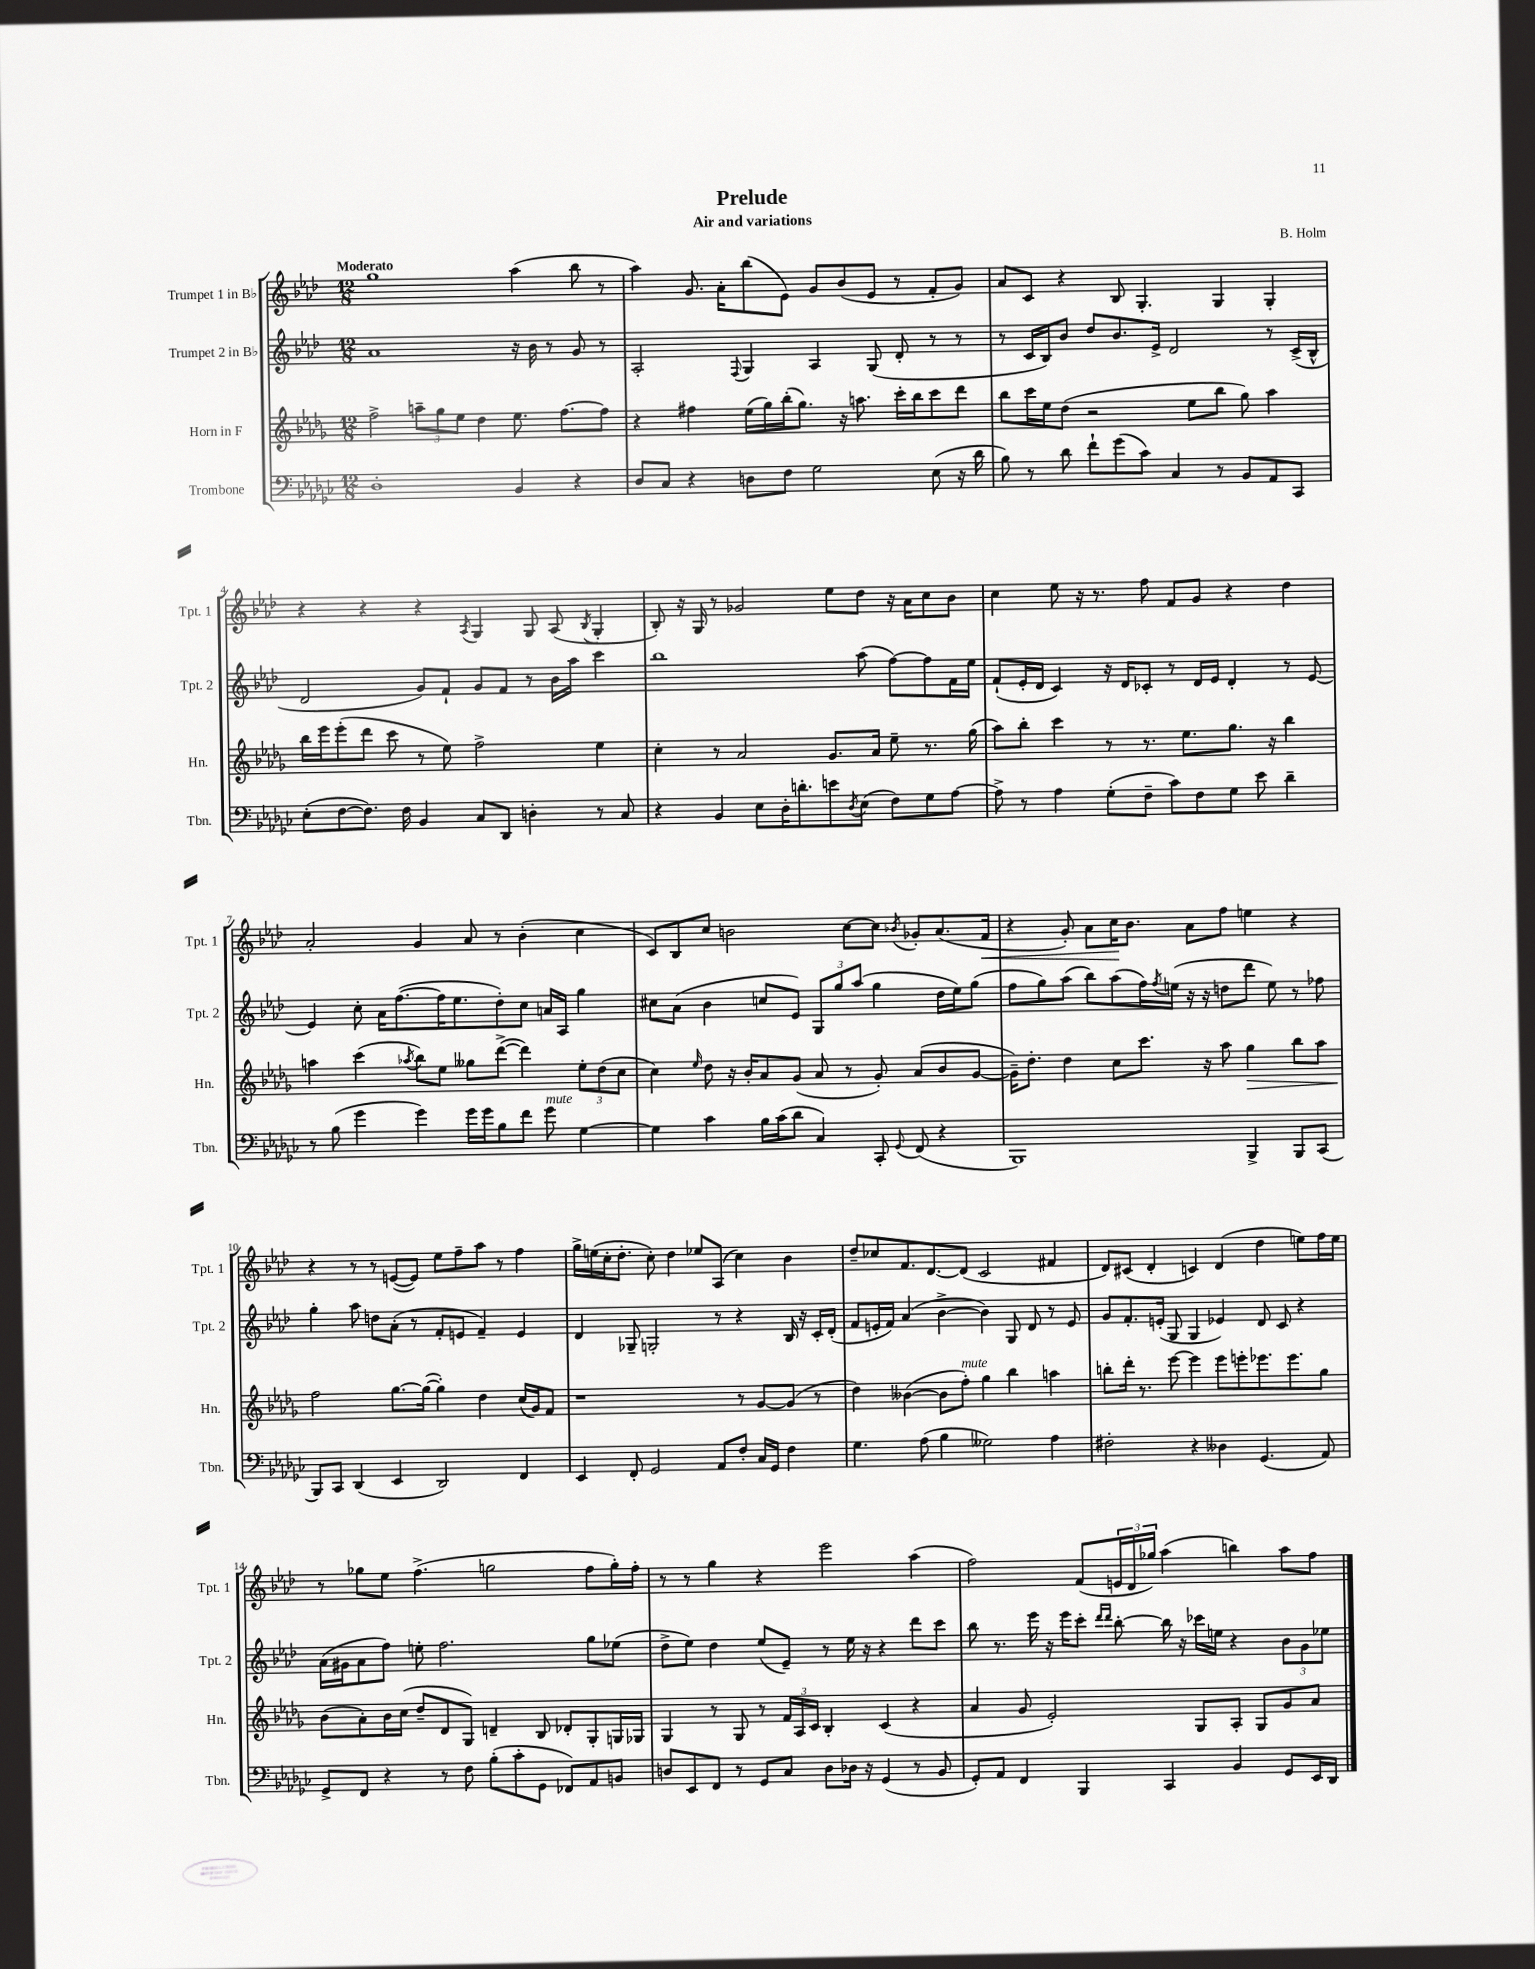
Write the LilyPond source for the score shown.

\header { title = "Prelude" composer = "B. Holm" subtitle = "Air and variations" }
<<
\new StaffGroup <<
\new Staff = "s0" \with { instrumentName = "Trumpet 1 in Bb" shortInstrumentName = "Tpt. 1" } {
    \clef treble \key aes \major \numericTimeSignature \time 12/8 \tempo "Moderato"
    g''1 aes''4( bes''8 r8 |
    aes''4) g'8. aes'16-. bes''8( ees'8) g'8 bes'8( ees'8 r8 f'8-. g'8) |
    aes'8 c'8 r4 bes8 g4.-. g4 g4-. |
    r4 r4 r4 \acciaccatura { aes8 } g4 g8 aes8( \acciaccatura { bes8 } g4-. |
    bes8-.) r16 g16 r8 ges'2 ees''8 des''8 r16 aes'16 c''8 bes'8 |
    c''4 ees''8 r16 r8. f''8 f'8 g'8 r4 des''4 |
    aes'2-. g'4 aes'8 r8 bes'4-.( c''4 |
    c'8) bes8 c''8 b'2 c''8~ c''8 \acciaccatura { bes'8 } ges'8-. aes'8.( f'16\< |
    r4 g'8-.) aes'8 c''16\! bes'8. aes'8 f''8 e''4 r4 |
    r4 r8 r8 e'8~( e'8) ees''8 f''8-- aes''8 r8 f''4 |
    g''16-> e''16( c''16-. des''8.-. c''8-.) des''4 ees''8 aes8( c''4) bes'4 |
    des''8-- ces''8 f'8. des'8.~ des'8( c'2 fis'4 |
    des'8) cis'8( des'4-. c'4) des'4( des''4 e''8) f''16 e''16 |
    r8 ges''8 ees''8 f''4.->( g''2 f''8 g''16-.) f''16-. |
    r8 r8 g''4 r4 ees'''2 aes''4( |
    f''2) f'8( \tuplet 3/2 { e'16 des'16 ges''16) } aes''4( b''4) aes''8 f''8 \bar "|." |
}
\new Staff = "s1" \with { instrumentName = "Trumpet 2 in Bb" shortInstrumentName = "Tpt. 2" } {
    \clef treble \key aes \major \numericTimeSignature \time 12/8
    aes'1 r16 bes'16 r8 g'8 r8 |
    aes2-. \appoggiatura { f8 } g4 aes4 g8( des'8-. r8 r8 |
    r8 c'16 bes16) bes'8 des''8 bes'8. ees'16-> des'2 r8 c'16->( bes16-^ |
    des'2 g'8) f'8-! g'8 f'8 r8 bes'16 aes''16 c'''4 |
    bes''1 aes''8( f''8~) f''8 f'16 ees''16 |
    f'8-!( ees'16-. des'16 c'4) r16 des'16 ces'8-. r8 des'16 ees'16 des'4-. r8 ees'8~ |
    ees'4 c''8-. aes'16 f''8.~( f''16 ees''8. des''8-.) c''8 a'16 aes16 g''4 |
    cis''8 aes'8( bes'4 c''8 ees'8) \tuplet 3/2 { g8 g''8 aes''8( } g''4 des''16 ees''16) g''8( |
    f''8 g''8) aes''8( bes''8) aes''8( f''16) \acciaccatura { f''8 } e''16( r16 r16 d''8 des'''8 e''8) r8 fes''8 |
    g''4-. aes''8 d''8 aes'8-.( r8 f'8-. e'8 f'4--) e'4 |
    des'4 ges8-- g2-. r8 r4 bes16 r16 c'16-. des'16-.( |
    f'8 e'16-. f'16) aes'4( bes'4~-> bes'4) g8 des'8 r8 e'8 |
    g'8 f'8.-. e'16-.( g8 g4 ees'4) des'8 c'8 r4 |
    aes'16( gis'16 aes'8 f''8) e''8-. f''2. g''8 ees''8( |
    des''8-> ees''8) des''4 ees''8( ees'8--) r8 ees''16 r16 r4 des'''8 c'''8 |
    bes''8 r8. ees'''16 r16 ees'''16 c'''8-. \grace { des'''16 des'''16 } bes''8~-. bes''16 r16 ces'''16 e''16 r4 \tuplet 3/2 { bes'8 g'8 ees''8 } \bar "|." |
}
\new Staff = "s2" \with { instrumentName = "Horn in F" shortInstrumentName = "Hn." } {
    \clef treble \key des \major \numericTimeSignature \time 12/8
    f''2-> \tuplet 3/2 { a''8-- ges''8 ees''8 } des''4 ees''8. f''8.~ f''8 |
    r4 fis''4 ees''16( ges''16) bes''16-.( ges''8.) r16 a''8. c'''16-. bes''16 c'''8 des'''8 |
    bes''8 c'''16 ees''16 des''8( r2 ees''8 bes''8 ges''8) aes''4 |
    bes''16 ees'''16 ees'''8-.( des'''8 c'''8 r8 ees''8) f''2-> ees''4 |
    c''4-. r8 aes'2 ges'8. aes'16 ees''8-- r8. ges''16( |
    aes''8) bes''8-. c'''4 r8 r8. ees''8. ges''8. r16 bes''4 |
    a''4 c'''4( \acciaccatura { aes''8 } bes''8) ees''8 geses''8 des'''8~->( des'''4) \tuplet 3/2 { ees''8-. des''8( c''8 } |
    c''4) \grace { ees''16 } des''8 r16 bes'16-. aes'8 ges'8( aes'8 r8 ges'8-.) aes'8( bes'8 ges'8~ |
    ges'16--) des''8.-. des''4 c''8 c'''8. r16 aes''8 ges''4\> bes''8 aes''8 |
    f''2\! ges''8.~ ges''16~( ges''4-.) des''4 c''16( ges'16) f'8 |
    r1 r8 ges'8~ ges'8( r8 |
    des''4) beses'4~( beses'8 f''8-.^\markup { \italic "mute" }) ges''4 bes''4 a''4 |
    b''8-. des'''16-. r8. ees'''8~ ees'''4 ees'''8 e'''8-. ees'''8. ees'''8. ges''8 |
    bes'8( aes'8-.) bes'16 c''16( des''8-- des'8 ges8) d'4-- bes8 des'8-. ges8-. g16 ges16 |
    ges4 r8 ges8 r8 \tuplet 3/2 { f'16 aes16 c'16 } bes4-. c'4( r4 |
    aes'4 ges'8 ees'2-.) ges8 aes8-. ges8 ges'8 aes'8 \bar "|." |
}
\new Staff = "s3" \with { instrumentName = "Trombone" shortInstrumentName = "Tbn." } {
    \clef bass \key ges \major \numericTimeSignature \time 12/8
    des1-. bes,4 r4 |
    des8 ces8 r4 d8 f8 ges2 ees8( r16 des'16 |
    bes8) r8 des'8 f'8-! ges'8( ces'8) ces4 r8 bes,8 aes,8 ces,8 |
    ees8-.( f8~ f8.) f16 bes,4 ces8 des,8 d4-. r8 ces8 |
    r4 bes,4 ees8 des16-. d'8.-. e'8 \acciaccatura { des8 } ees8( f8) ges8 aes8~ |
    aes8-> r8 aes4 ges8-.( f8-- ces'8) f8 ges8 ees'8 des'4-- |
    r8 bes8( ges'4 ges'4) ges'16 ges'16 bes8 f'8 ges'8^\markup { \italic "mute" } ges4~ |
    ges4 ces'4 bes16 ces'16( des'8 ces4) ces,8-. \appoggiatura { ges,8 } f,8( r4 |
    bes,,1) bes,,4-> bes,,8 ces,8( |
    bes,,8) ces,8 des,4( ees,4 des,2) f,4 |
    ees,4 f,8-. ges,2 aes,8 f8-. ces16 ges,16 f4 |
    ges4. aes8( bes4 geses2) aes4 |
    fis2-. r4 deses4 ges,4.( aes,8) |
    ges,8-> f,8 r4 r8 f8 bes8-.( ces'8-. ges,8 fes,8) aes,8 b,8 |
    d8 ees,8 f,8 r8 ges,8 ces8 d8 des16 r16 ges,4( r8 bes,8 |
    ges,8-.) aes,8 f,4 bes,,4 ces,4 bes,4 ges,8 ees,16 des,16 \bar "|." |
}
>>
>>
